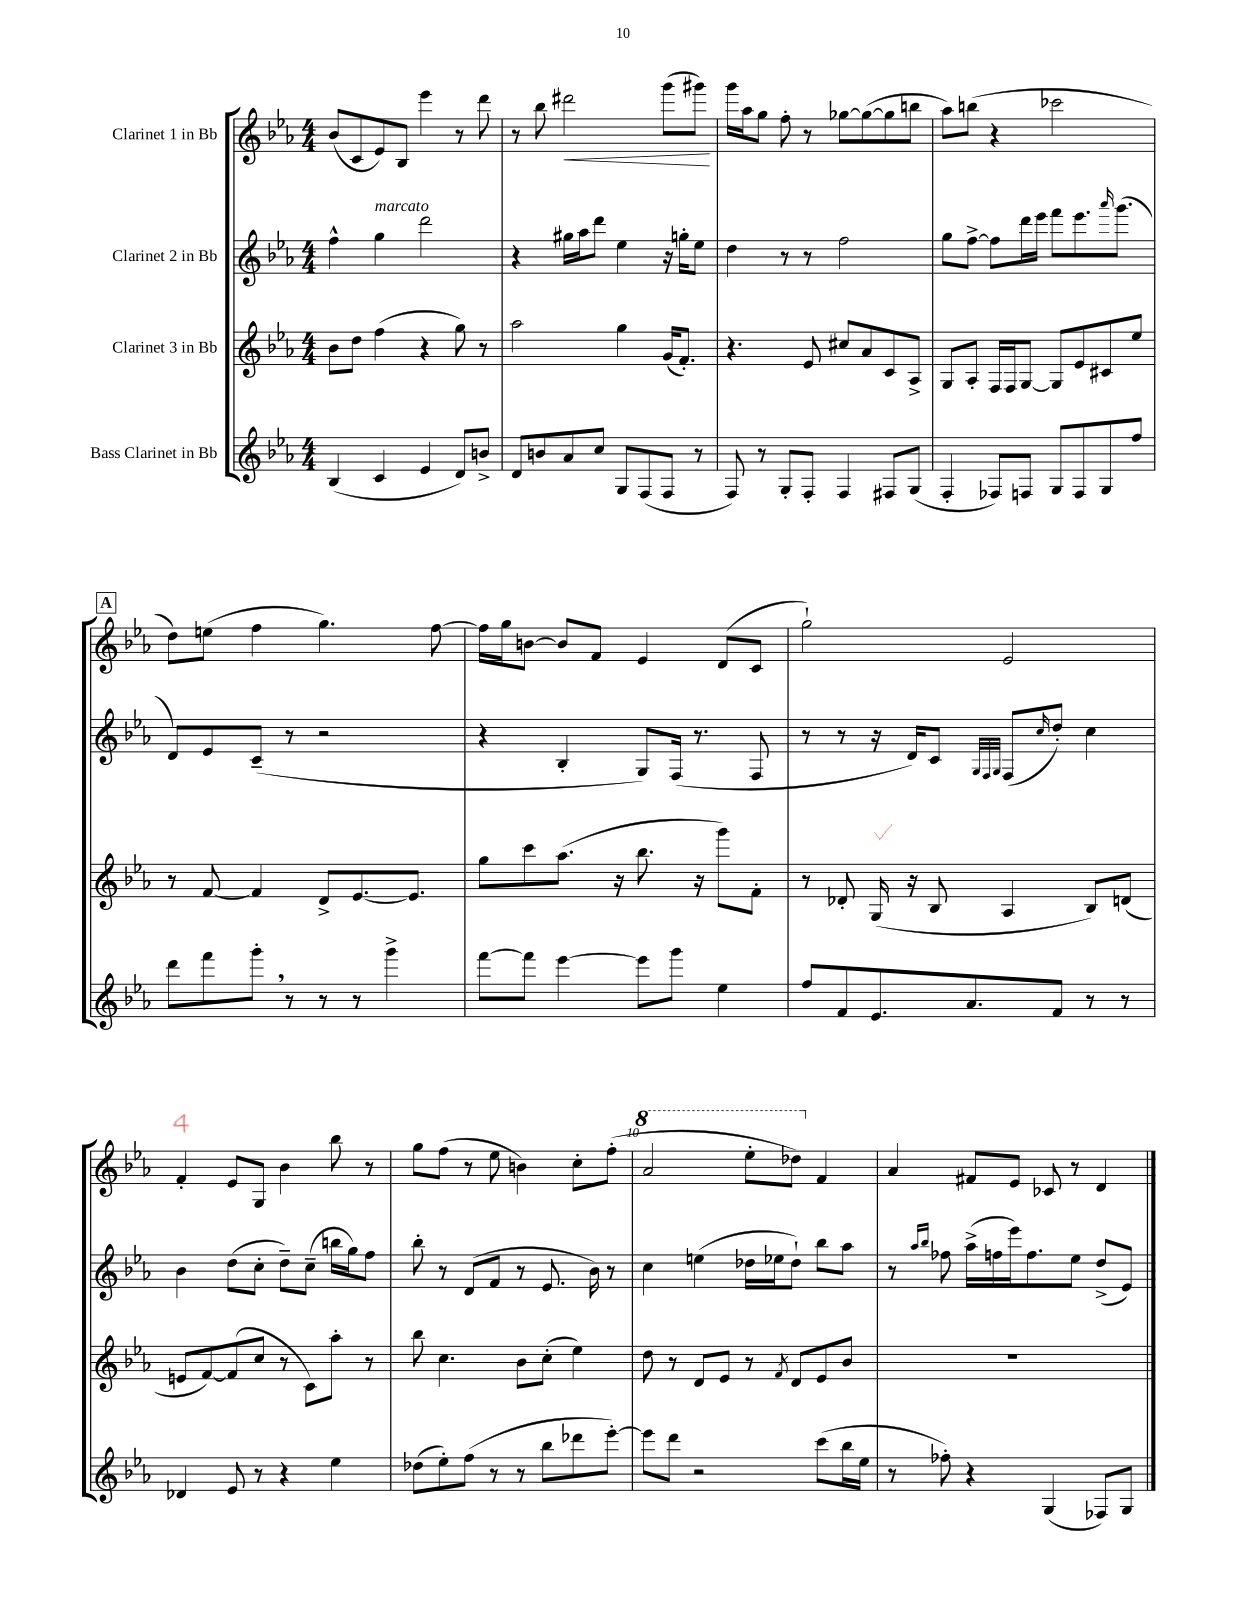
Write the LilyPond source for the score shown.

<<
\new StaffGroup <<
\new Staff = "s0" \with { instrumentName = "Clarinet 1 in Bb" } {
    \clef treble \key ees \major \numericTimeSignature \time 4/4
    bes'8( c'8 ees'8) bes8 ees'''4 r8 d'''8 |
    r8 bes''8 dis'''2\< g'''8( gis'''8\!) |
    g'''16 aes''16 g''8 f''8-. r8 ges''8~ ges''8~( ges''8 b''8 |
    aes''8) b''8( r4 ces'''2 |
    \mark \markup { \box "A" } d''8) e''8( f''4 g''4.) f''8~ |
    f''16 g''16 b'8~ b'8 f'8 ees'4 d'8( c'8 |
    g''2-!) ees'2 |
    f'4-. ees'8 g8 bes'4 bes''8 r8 |
    g''8 f''8( r8 ees''8 b'4) c''8-. f''8-.( |
    \ottava #1 aes''2 ees'''8-. des'''8) \ottava #0 f'4 |
    aes'4 fis'8 ees'8 ces'8 r8 d'4 \bar "|." |
}
\new Staff = "s1" \with { instrumentName = "Clarinet 2 in Bb" } {
    \clef treble \key ees \major \numericTimeSignature \time 4/4
    f''4-^ g''4^\markup { \italic "marcato" } d'''2 |
    r4 gis''16 aes''16 d'''8 ees''4 r16 g''16-. ees''8 |
    d''4 r8 r8 f''2 |
    g''8 f''8~-> f''8 d'''16 ees'''16 f'''8 ees'''8. \grace { aes'''16 } g'''8.( |
    \mark \markup { \box "A" } d'8) ees'8 c'8--( r8 r2 |
    r4 bes4-. g8) f16( r8. f8 |
    r8 r8 r16 d'16) c'8 \grace { g32 f32 g32 } f8( \grace { c''16 } d''8-.) c''4 |
    bes'4 d''8( c''8-. d''8--) c''8--( b''16 g''16) f''8 |
    bes''8-. r8 d'8( f'8 r8 ees'8. bes'16) r8 |
    c''4 e''4( des''16 ees''16 des''8-!) bes''8 aes''8 |
    r8 \grace { aes''16 bes''16 } fes''8 aes''16->( f''16 ees'''16) f''8. ees''8 d''8->( ees'8) \bar "|." |
}
\new Staff = "s2" \with { instrumentName = "Clarinet 3 in Bb" } {
    \clef treble \key ees \major \numericTimeSignature \time 4/4
    bes'8 d''8 f''4( r4 g''8) r8 |
    aes''2 g''4 g'16( f'8.-.) |
    r4. ees'8 cis''8 aes'8 c'8 aes8-> |
    g8 aes8-. f16 f16 g8~ g8 ees'8 cis'8 ees''8 |
    \mark \markup { \box "A" } r8 f'8~ f'4 d'8-> ees'8.~ ees'8. |
    g''8 c'''8 aes''8.( r16 bes''8. r16 g'''8) f'8-. |
    r8 des'8-. g16( r16 bes8 aes4 bes8) d'8( |
    e'8 f'8~) f'8( c''8 r8 c'8) aes''8-. r8 |
    bes''8 c''4. bes'8 c''8-.( ees''4) |
    d''8 r8 d'8 ees'8 r8 \acciaccatura { f'8 } d'8 ees'8 bes'8 |
    R1 \bar "|." |
}
\new Staff = "s3" \with { instrumentName = "Bass Clarinet in Bb" } {
    \clef treble \key ees \major \numericTimeSignature \time 4/4
    bes4( c'4 ees'4 d'8) b'8-> |
    d'8 b'8 aes'8 c''8 g8 f8( f8 r8 |
    f8) r8 g8-. f8-. f4 fis8 g8( |
    f4-. fes8) f8 g8 f8 g8 f''8 |
    \mark \markup { \box "A" } d'''8 f'''8 g'''8-. \breathe r8 r8 r8 g'''4-> |
    f'''8~ f'''8 ees'''4~ ees'''8 g'''8 ees''4 |
    f''8 f'8 ees'8. aes'8. f'8 r8 r8 |
    des'4 ees'8 r8 r4 ees''4 |
    des''8( ees''8-.) f''8( r8 r8 bes''8 des'''8 ees'''8~-.) |
    ees'''8 d'''8 r2 c'''8( bes''16 ees''16 |
    r8 fes''8-.) r4 g4( fes8) g8 \bar "|." |
}
>>
>>
\layout { \context { \Score \override BarNumber.break-visibility = ##(#f #t #t) barNumberVisibility = #(every-nth-bar-number-visible 5) } }
